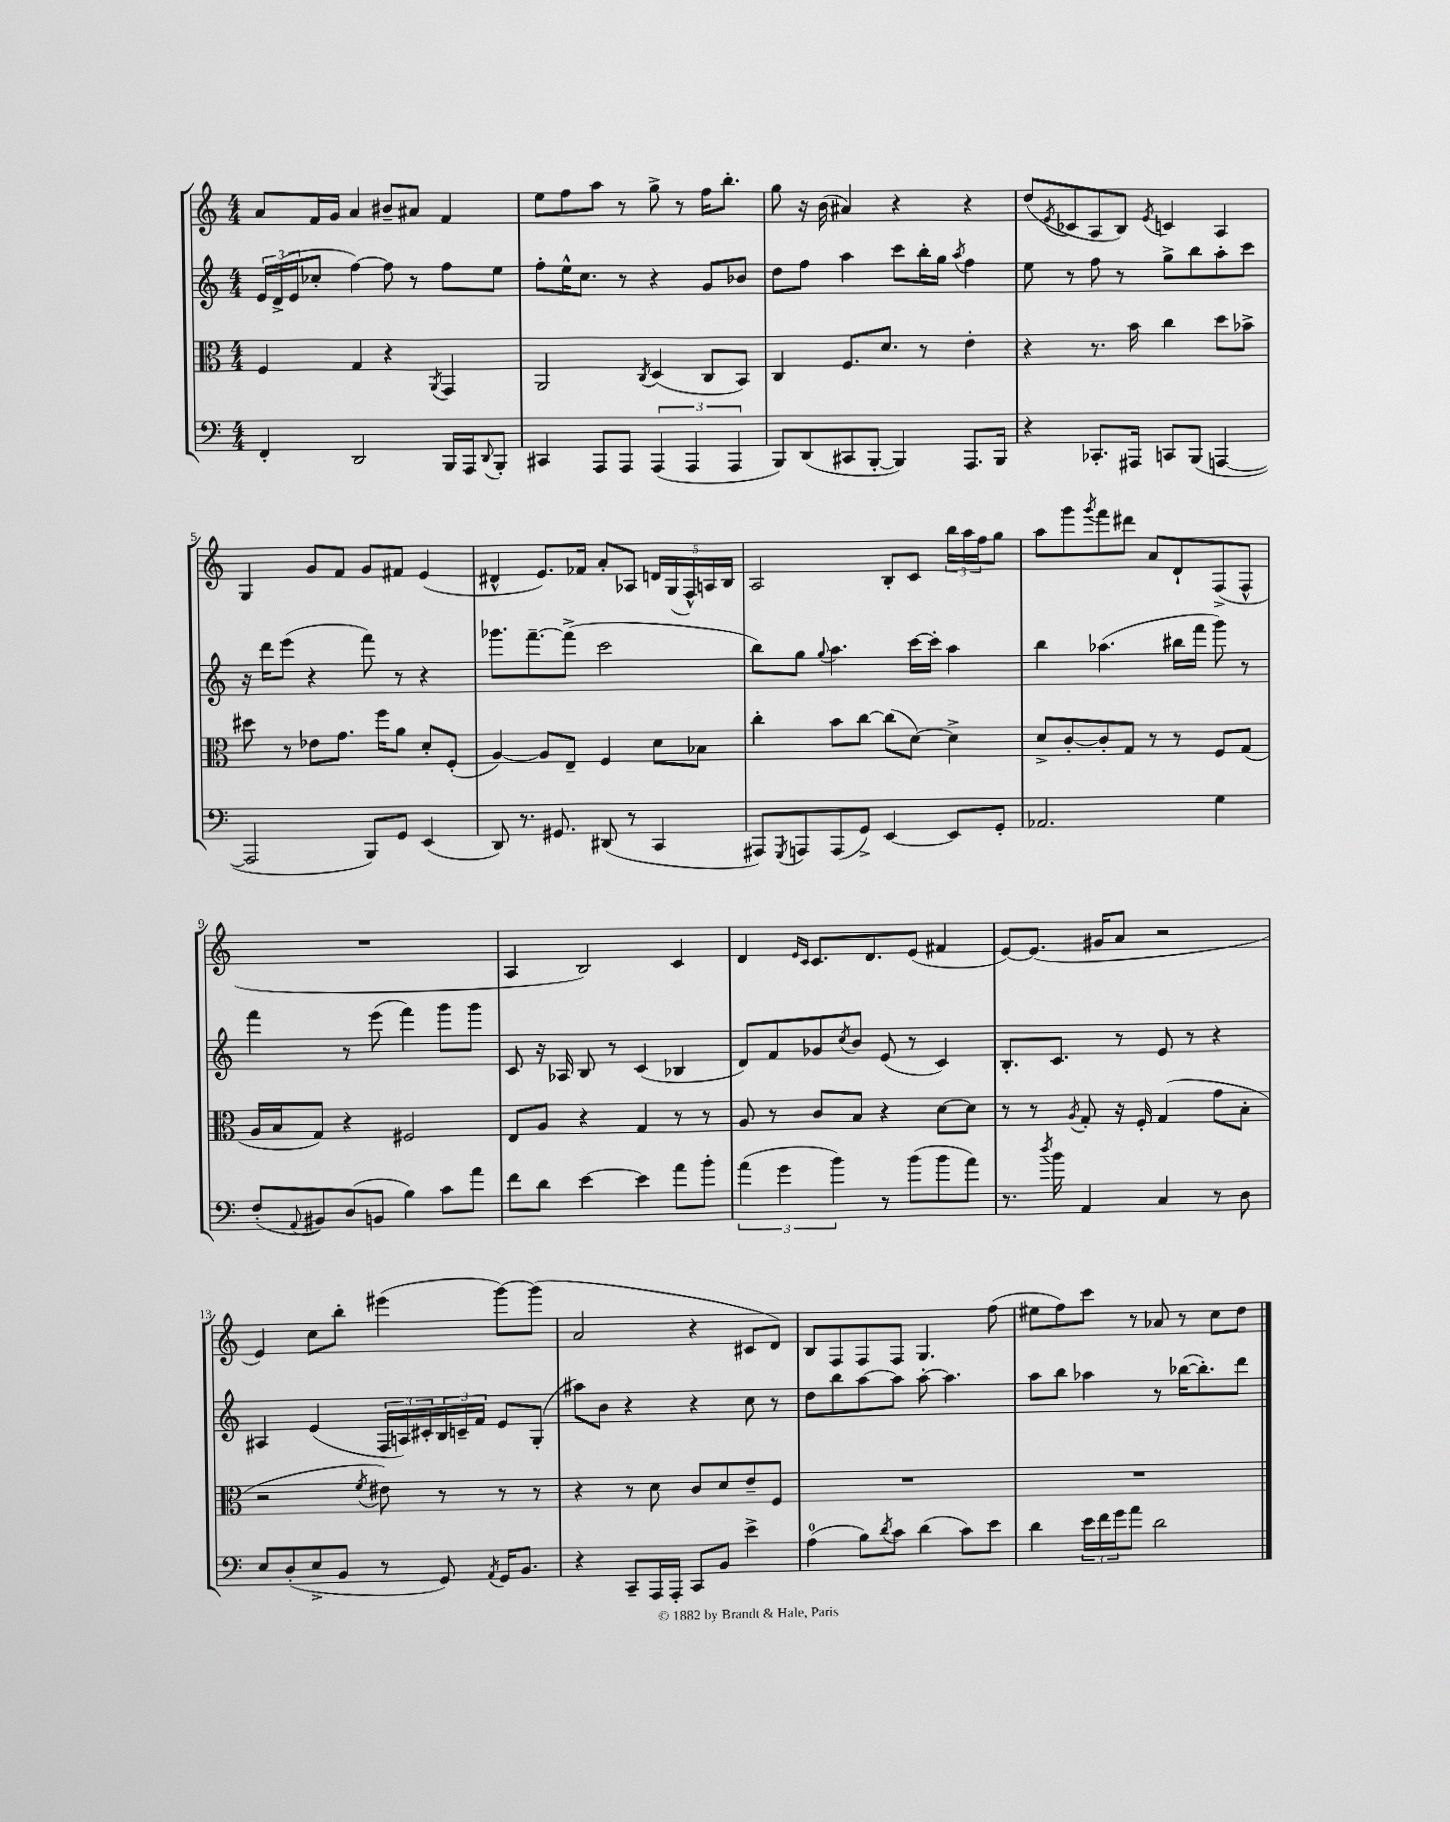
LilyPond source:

<<
\new StaffGroup <<
\new Staff = "s0" {
    \clef treble \key c \major \numericTimeSignature \time 4/4
    a'8 f'16 g'16 a'4 bis'8-- ais'8 f'4 |
    e''8 f''8 a''8 r8 g''8-> r8 f''16 b''8.-. |
    g''8 r16 b'16( ais'4) r4 r4 |
    d''8( \acciaccatura { e'8 } ces'8 a8 b8) \acciaccatura { e'8 } c'4 a4 |
    g4 g'8 f'8 g'8 fis'8 e'4( |
    dis'4-^ e'8.) fes'16 a'8-. aes8 \tuplet 5/4 { d'16 g16( f16-^) a16 b16 } |
    a2 b8-. c'8 \tuplet 3/2 { b''16 a''16 f''16 } g''8 |
    a''8 g'''8 \acciaccatura { g'''8 } f'''8 dis'''8 a'8 d'8-! f8->( f8-^ |
    R1 |
    a4 b2) c'4 |
    d'4 \grace { e'16 c'16 } c'8. d'8. e'8( fis'4 |
    e'8~) e'8.( gis'16 a'8 r2 |
    e'4) c''8 b''8-. eis'''4( g'''8~) g'''8( |
    a'2 r4 cis'8 d'8) |
    b8 f8 f8 f8 g4. f''8( |
    eis''8 f''8) c'''8 r8 aes'8 r8 c''8 d''8 \bar "|." |
}
\new Staff = "s1" {
    \clef treble \key c \major \numericTimeSignature \time 4/4
    \tuplet 3/2 { e'16 d'16->( e'16 } ces''8-. f''4~) f''8 r8 f''8 e''8 |
    f''8-. e''16-^ c''8. r8 r4 g'8 bes'8 |
    d''8 f''8 a''4 c'''8 b''16-. g''16 \acciaccatura { a''8 } f''4 |
    e''8 r8 f''8 r8 g''8-> b''8 a''8-. c'''8 |
    r16 d'''16 e'''8( r4 f'''8) r8 r4 |
    ges'''8. f'''8.~-- f'''8->( c'''2 |
    b''8) g''8 \appoggiatura { g''8 } a''4. c'''16~ c'''16-. a''4 |
    b''4 aes''4.( bis''16 f'''16 g'''8) r8 |
    f'''4 r8 e'''8( f'''4) g'''8 g'''8 |
    c'8 r16 aes16 b8 r8 c'4( bes4 |
    d'8) f'8 ges'8 \acciaccatura { c''8 } b'8 e'8( r8 c'4) |
    b8.-. c'8. r8 e'8 r8 r4 |
    ais4 e'4( \tuplet 3/2 { f16 a16) cis'16-. } \tuplet 3/2 { b16 c'16-- f'16 } e'8 g8-.( |
    ais''8) b'8 r4 r4 c''8 r8 |
    d''8 b''8 a''8~ a''8 a''8~-. a''4. |
    a''8 b''8 aes''4 r8 bes''16~( bes''8.-.) d'''8 \bar "|." |
}
\new Staff = "s2" {
    \clef alto \key c \major \numericTimeSignature \time 4/4
    f4 g4 r4 \acciaccatura { a,8 } g,4 |
    a,2 \acciaccatura { c8 } d4( c8 b,8) |
    c4 f8. d'8. r8 e'4-. |
    r4 r8. b'16 c''4 d''8 bes'8-> |
    dis''8 r8 ees'8 g'8. f''16 a'8 d'8-. f8-.( |
    a4~) a8 e8-- f4 d'8 bes8 |
    c''4-. b'8 c''8~ c''8( d'8~) d'4-> |
    d'8-> c'8~-. c'8-. g8 r8 r8 f8 g8( |
    a16 b16 g8) r4 fis2 |
    e8 a8 r4 g4 r8 r8 |
    a8 r8 c'8 b8 r4 d'8~ d'8 |
    r8 r8 \acciaccatura { a8 } g8-. r16 f16-. g4( g'8 b8-. |
    r2 \acciaccatura { f'8 } eis'8) r8 r8 r8 |
    r4 r8 d'8 c'8 d'8 e'8-- f8 |
    R1 |
    R1 \bar "|." |
}
\new Staff = "s3" {
    \clef bass \key c \major \numericTimeSignature \time 4/4
    f,4-. d,2 b,,16 a,,16 \appoggiatura { d,8 } b,,8-. |
    cis,4 a,,8 a,,8 \tuplet 3/2 { a,,4( a,,4 a,,4 } |
    b,,8) d,8( cis,8 b,,8~-. b,,4) a,,8. b,,16 |
    r4 ces,8.-. ais,,16 c,8 b,,8( a,,4~ |
    a,,2 b,,8) g,8 e,4( |
    d,8) r8. gis,8. dis,8( r8 c,4 |
    ais,,8) \acciaccatura { g,,8 } a,,8 a,,8( g,8->) e,4~ e,8 g,8-. |
    aes,2. g4 |
    f8-.( \appoggiatura { a,8 } bis,8) d8( b,8 b4) c'8 a'8 |
    f'8 d'8 e'4~ e'4 a'8 b'8-. |
    \tuplet 3/2 { a'4( g'4 b'4) } r8 b'8( b'8 a'8) |
    r8. \acciaccatura { d''8 } b'16 a,4 c4 r8 d8 |
    e8 d8-.( e8-> b,8 r8 g,8) \acciaccatura { a,8 } g,16 b,8. |
    r4 c,8-- a,,16 a,,16-. c,8 b,8 e'4-> |
    a4-0( b8) \acciaccatura { d'8 } c'8 d'4( c'8) e'8 |
    d'4 \tuplet 3/2 { e'16 f'16 g'16 } a'8 d'2 \bar "|." |
}
>>
>>
